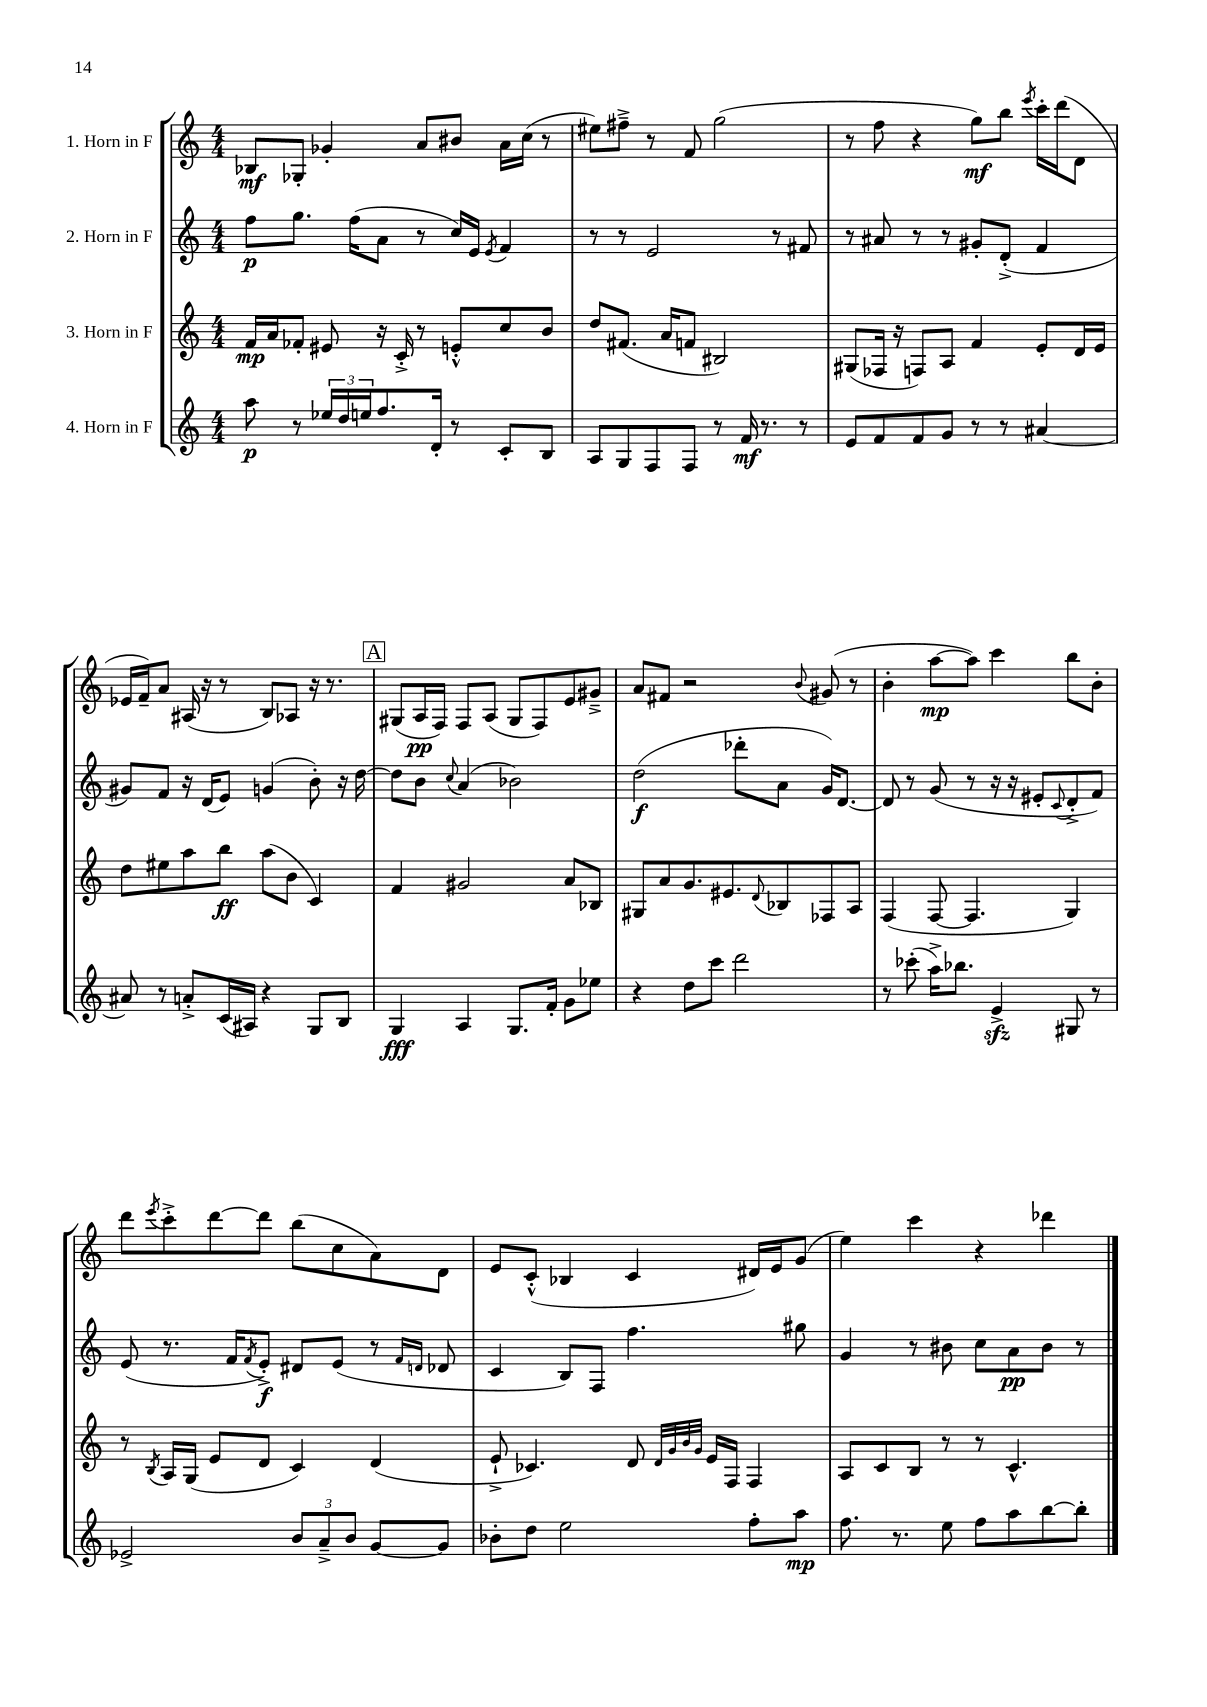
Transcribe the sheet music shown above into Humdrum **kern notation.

**kern	**dynam	**kern	**dynam	**kern	**dynam	**kern	**dynam
*part4	*part4	*part3	*part3	*part2	*part2	*part1	*part1
*staff4	*staff4	*staff3	*staff3	*staff2	*staff2	*staff1	*staff1
*I"4. Horn in F	*	*I"3. Horn in F	*	*I"2. Horn in F	*	*I"1. Horn in F	*
*clefG2	*	*clefG2	*	*clefG2	*	*clefG2	*
*k[]	*	*k[]	*	*k[]	*	*k[]	*
*M4/4	*	*M4/4	*	*M4/4	*	*M4/4	*
=1	=1	=1	=1	=1	=1	=1	=1
8aa\	p	16f/LL	mp	8ff\L	p	8B-X/L	mf
.	.	16a/J	.	.	.	.	.
8r	.	8f-X'/J	.	8.gg\J	.	8G-X'/J	.
24ee-X/LL	.	8e#X/	.	.	.	4g-X'/	.
24dd/	.	.	.	.	.	.	.
.	.	.	.	(16ff\KL	.	.	.
24een/J	.	.	.	.	.	.	.
8.ff/	.	16r	.	8a\J	.	.	.
.	.	16c'^/	.	.	.	.	.
.	.	8r	.	8r	.	8a/L	.
16d'/Jk	.	.	.	.	.	.	.
8r	.	8en'^^/L	.	16cc/LL)	.	8b#X/J	.
.	.	.	.	16e/JJ	.	.	.
.	.	.	.	8qe/	.	.	.
8c'/L	.	8cc/	.	4f/	.	16a\LL	.
.	.	.	.	.	.	(16cc\JJ	.
8B/J	.	8b/J	.	.	.	8r	.
=2	=2	=2	=2	=2	=2	=2	=2
8A/L	.	8dd/L	.	8r	.	8ee#X\L)	.
8G/	.	(8.f#X/J	.	8r	.	8ff#X~^\J	.
8F/	.	.	.	2e/	.	8r	.
.	.	16a/KL	.	.	.	.	.
8F/J	.	8fn/J	.	.	.	8f/	.
8r	.	2B#X/)	.	.	.	(2gg\	.
16f/	mf	.	.	.	.	.	.
8.r	.	.	.	.	.	.	.
.	.	.	.	8r	.	.	.
8r	.	.	.	8f#X/	.	.	.
=3	=3	=3	=3	=3	=3	=3	=3
8e/L	.	(8G#X/L	.	8r	.	8r	.
8f/	.	16F-X/Jk	.	8a#X/	.	8ff\	.
.	.	16r	.	.	.	.	.
8f/	.	8Fn/L)	.	8r	.	4r	.
8g/J	.	8A/J	.	8r	.	.	.
8r	.	4f/	.	8g#X'/L	.	8gg\L)	mf
8r	.	.	.	(8d'^/J	.	8bb\J	.
.	.	.	.	.	.	8qeee/	.
[4a#X/	.	8e'/L	.	4f/	.	16ccc'\LL	.
.	.	.	.	.	.	(16ddd\J	.
.	.	16d/L	.	.	.	8d\J	.
.	.	16e/JJ	.	.	.	.	.
!!LO:LB:g=z
=4	=4	=4	=4	=4	=4	=4	=4
8a#X/]	.	8dd\L	.	8g#X/L)	.	16e-X/LL	.
.	.	.	.	.	.	16f~/J)	.
8r	.	8ee#X\	.	8f/J	.	8a/J	.
8an'^/L	.	8aa\	.	16r	.	(16A#X/	.
.	.	.	.	(16d/KL	.	16r	.
(16c/L	.	8bb\J	ff	8e/J)	.	8r	.
16A#X/JJ)	.	.	.	.	.	.	.
4r	.	(8aa\L	.	(4gn/	.	8B/L)	.
.	.	8b\J	.	.	.	8A-X/J	.
8G/L	.	4c/)	.	8b'\)	.	16r	.
.	.	.	.	.	.	8.r	.
8B/J	.	.	.	16r	.	.	.
.	.	.	.	[16dd\	.	.	.
!!LO:REH:place=s1:t=A
=5	=5	=5	=5	=5	=5	=5	=5
4G/	fff	4f/	.	8dd\L]	.	(8G#X/L	.
.	.	.	.	8b\J	.	16A/L	pp
.	.	.	.	.	.	16F/JJ)	.
.	.	.	.	8qqcc/	.	.	.
4A/	.	2g#X/	.	(4a/	.	8F/L	.
.	.	.	.	.	.	(8A/J	.
8.G/L	.	.	.	2b-X\)	.	8G#/L	.
.	.	.	.	.	.	8F/)	.
16f'/Jk	.	.	.	.	.	.	.
8g\L	.	8a/L	.	.	.	8e/	.
8ee-X\J	.	8B-X/J	.	.	.	8g#X~^/J	.
=6	=6	=6	=6	=6	=6	=6	=6
4r	.	8G#X/L	.	(2dd\	f	8a/L	.
.	.	8a/	.	.	.	8f#X/J	.
8dd\L	.	8.g/	.	.	.	2r	.
8ccc\J	.	.	.	.	.	.	.
.	.	8.e#X/	.	.	.	.	.
2ddd\	.	.	.	8ddd-X'\L	.	.	.
.	.	8qqd/	.	.	.	.	.
.	.	8B-X/	.	8a\J	.	.	.
.	.	.	.	.	.	8qqb/	.
.	.	8F-X/	.	16g/KL)	.	(8g#X/	.
.	.	.	.	[8.d/J	.	.	.
.	.	8A/J	.	.	.	8r	.
=7	=7	=7	=7	=7	=7	=7	=7
8r	.	(4F/	.	8d/]	.	4b'\	.
(8ccc-X'\	.	.	.	8r	.	.	.
16aa^\KL)	.	[8F/	.	(8g/	.	[8aa\L	mp
8.bb-X\J	.	.	.	.	.	.	.
.	.	4.F/]	.	8r	.	8aa\J])	.
4ezz^/	.	.	.	16r	.	4ccc\	.
.	.	.	.	16r	.	.	.
.	.	.	.	8e#X'/L	.	.	.
.	.	.	.	8qqc/	.	.	.
8G#X/	.	4G/)	.	8d'^/	.	8bb\L	.
8r	.	.	.	8f/J)	.	8b'\J	.
!!LO:LB:g=z
=8	=8	=8	=8	=8	=8	=8	=8
2e-X^/	.	8r	.	(8e/	.	8ddd\L	.
.	.	8qB/	.	.	.	8qeee/	.
.	.	16A/LL	.	8.r	.	8ccc'^\	.
.	.	(16G/JJ	.	.	.	.	.
.	.	8e/L	.	.	.	[8ddd\	.
.	.	.	.	16f/KL	.	.	.
.	.	.	.	8qf/	.	.	.
.	.	8d/J	.	8e'^/J)	f	8ddd\J]	.
12b/L	.	4c/)	.	8d#X/L	.	(8bb\L	.
12a~^/	.	.	.	.	.	.	.
.	.	.	.	(8e/J	.	8cc\	.
12b/J	.	.	.	.	.	.	.
[8g/L	.	(4d/	.	8r	.	8a\)	.
.	.	.	.	16qqf/LL	.	.	.
.	.	.	.	16qqdn/JJ	.	.	.
8g/J]	.	.	.	8d-X/	.	8d\J	.
=9	=9	=9	=9	=9	=9	=9	=9
8b-X'\L	.	8e`^/	.	4c/	.	8e/L	.
8dd\J	.	4.c-X/)	.	.	.	(8c'^^/J	.
2ee\	.	.	.	8B/L)	.	4B-X/	.
.	.	.	.	8F/J	.	.	.
.	.	8d/	.	4.ff\	.	4c/	.
.	.	32qqd/LLL	.	.	.	.	.
.	.	32qqg/	.	.	.	.	.
.	.	32qqb/	.	.	.	.	.
.	.	32qqg/JJJ	.	.	.	.	.
.	.	16e/LL	.	.	.	.	.
.	.	16F/JJ	.	.	.	.	.
8ff'\L	.	4F/	.	.	.	16d#X/LL)	.
.	.	.	.	.	.	16e/J	.
8aa\J	mp	.	.	8gg#X\	.	(8g/J	.
=10	=10	=10	=10	=10	=10	=10	=10
8.ff\	.	8A/L	.	4g/	.	4ee\)	.
.	.	8c/	.	.	.	.	.
8.r	.	.	.	.	.	.	.
.	.	8B/J	.	8r	.	4ccc\	.
8ee\	.	8r	.	8b#X\	.	.	.
8ff\L	.	8r	.	8cc\L	.	4r	.
8aa\	.	4.c^^/	.	8a\	pp	.	.
[8bb\	.	.	.	8b#\J	.	4ddd-X\	.
8bb'\J]	.	.	.	8r	.	.	.
==	==	==	==	==	==	==	==
*-	*-	*-	*-	*-	*-	*-	*-
